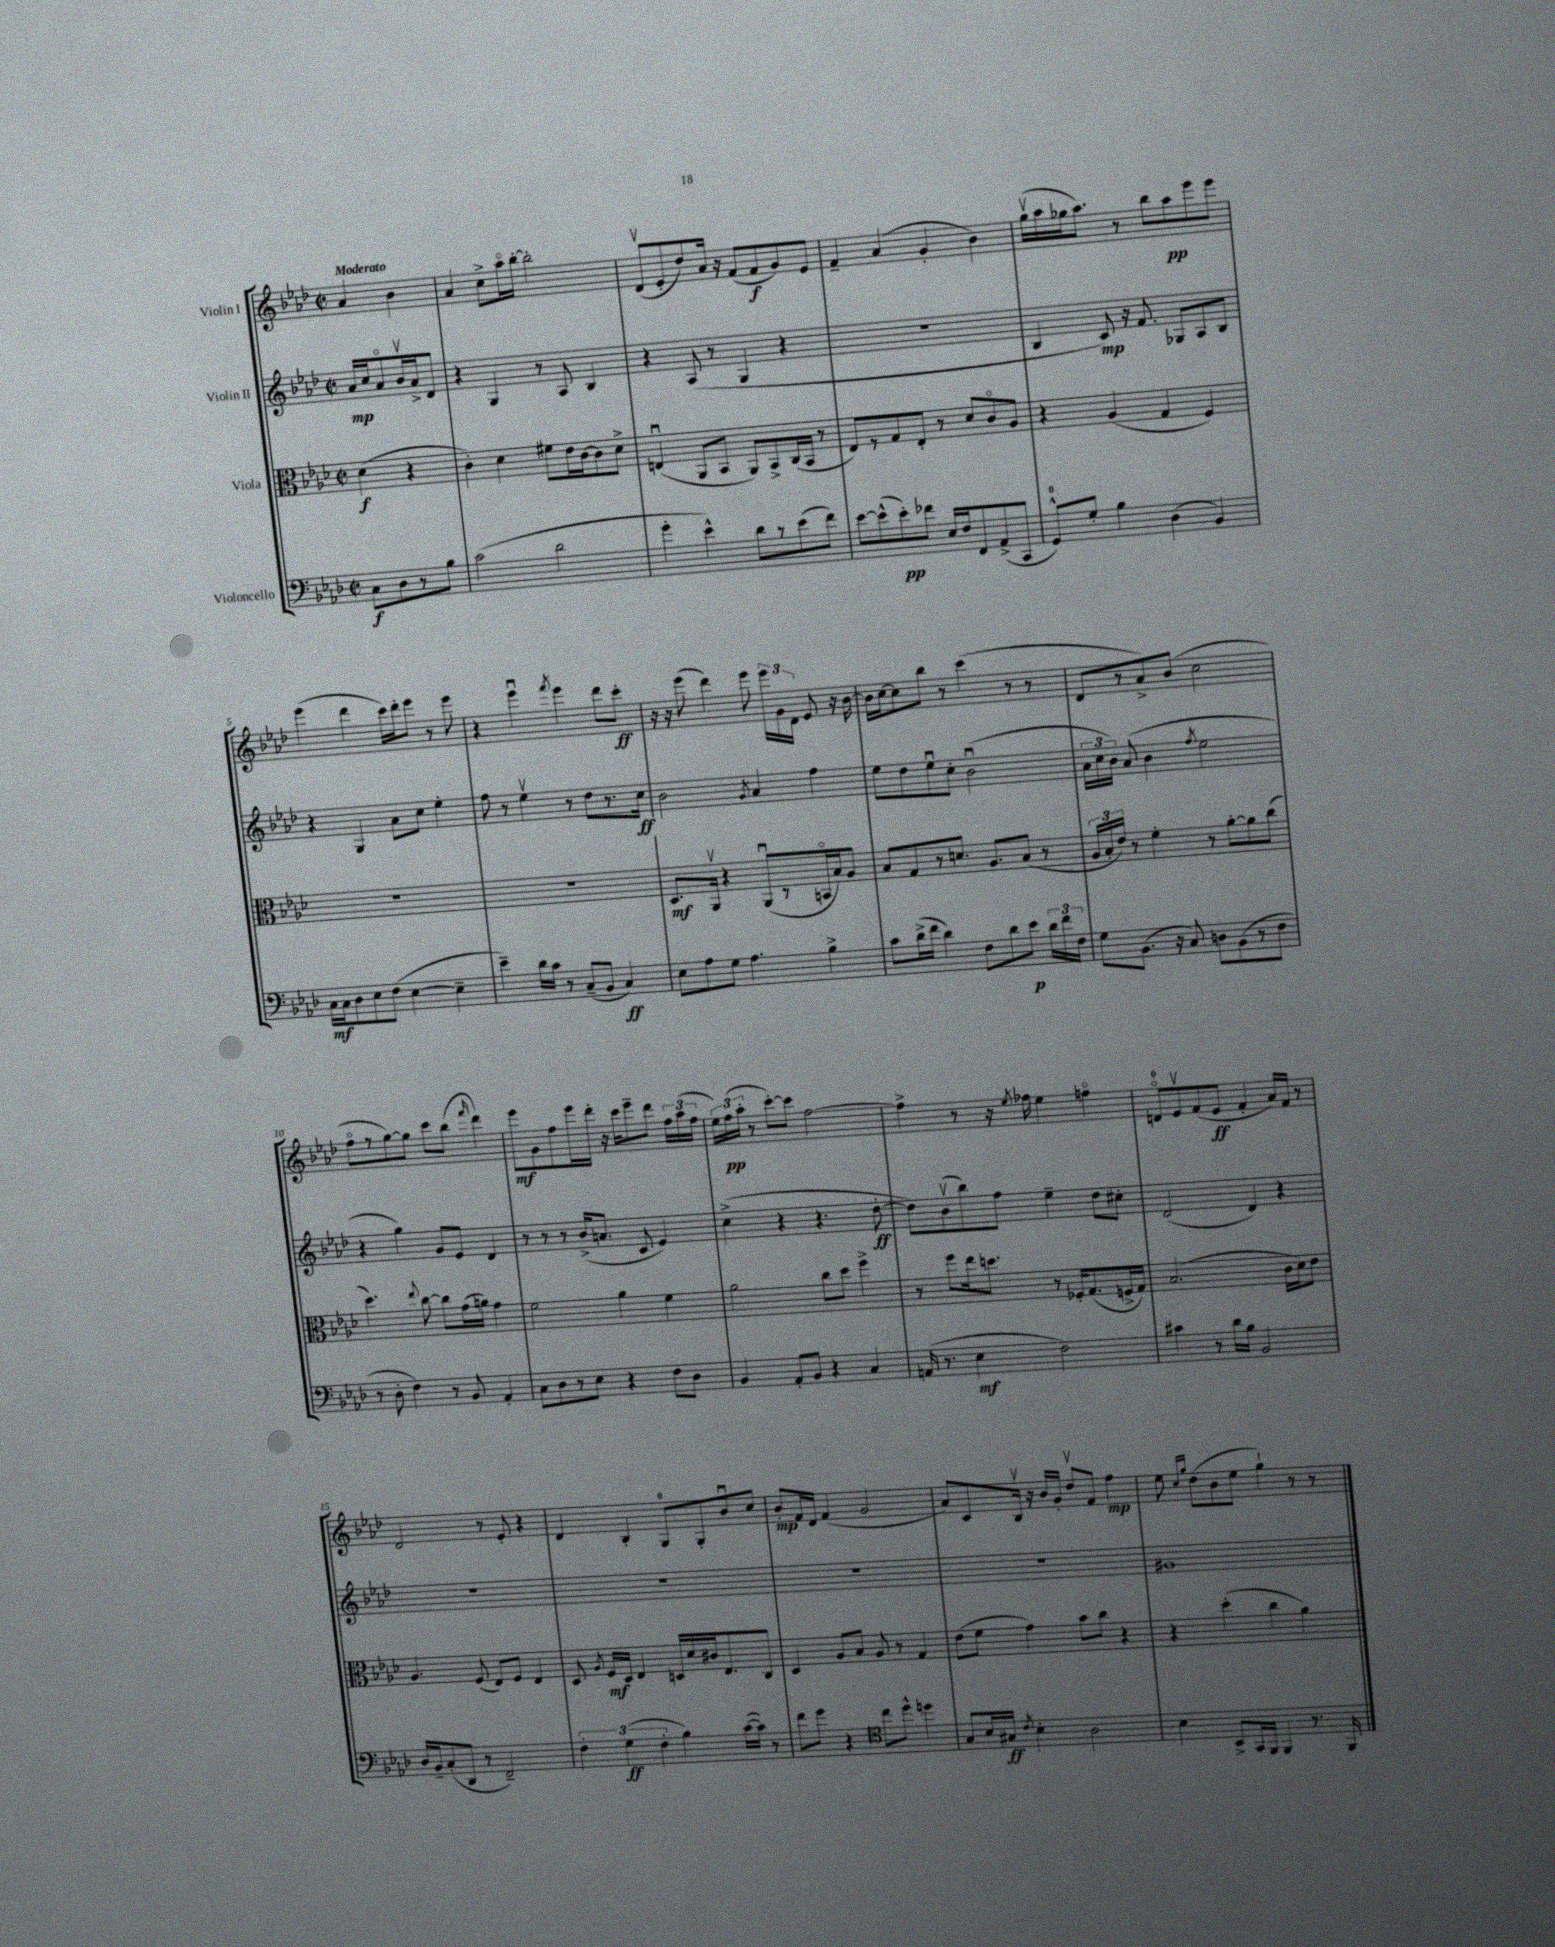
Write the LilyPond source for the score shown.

<<
\new StaffGroup <<
\new Staff = "s0" \with { instrumentName = "Violin I" } {
    \clef treble \key aes \major \defaultTimeSignature \time 2/2 \partial 2 \tempo "Moderato"
    \autoBeamOff aes'4 bes'4 |
    aes'4 c''8[-> aes''16\flageolet bes''16]~-. bes''2-. |
    des'8[\upbow( ees'8-. des''8) aes'16] r16 f'8[( f'8\f g'8) ees'8] |
    f'4-- aes'4( g'4-. bes'4) |
    g''16[\upbow( aes''16 ges''16 aes''8.]) r8 bes''8[ aes''8\pp ees'''8 ees'''8] |
    ees'''4( des'''4 c'''16[) des'''16-. ees'''8] r8 ees'''8 |
    r4 ees'''4\downbow \acciaccatura { f'''8 } ees'''4 des'''8[ c'''8]-.\ff |
    r16 r16 ees'''8( des'''4) ees'''8 \tuplet 3/2 { ees'''16[ g'16 des'16] } ees'8 r16 bes'16~ |
    bes'16[ c''16~ c''8 bes''8] r8 c'''4( r8 r8 |
    des'8[ r8 aes'8->) bes'8]( c''2 |
    f''8[\flageolet r8 g''8~) g''8] c'''8[ bes''8]( \grace { f'''16 } des'''4) |
    ees'''8[\mf g'8 f''8 ees'''16 des'''16]-. r16 c'''16[ ees'''8-- des'''8] \tuplet 3/2 { f''16[ aes''16( f''16] } |
    \tuplet 3/2 { ees''16[) f''16\pp( aes''16]-. } r8 c'''8[~-.) c'''8] f''2~ |
    f''4-> r8 r16 \acciaccatura { ees''8 } fes''16 ees''4 f''4\flageolet |
    d'8[-0\flageolet ees'8\upbow f'8( ees'8]\ff f'4-. aes'16[) f'16] r8 |
    des'2 r8 ees'8-. r4 |
    des'4 bes4-. g8[-0 g8-. bes'8\downbow c''8] |
    bes'8[-.\mp f'16 des'16] f'4( g'2 |
    aes'8[) c'8 bes16]\upbow r16 bes'16[ g'16]-. des''8[\upbow f'8] f''4\mp |
    ees''8 \grace { c''16[ g''16] } des''8[( bes'8 ees''8] g''4-!) r8 r8 \bar "|." |
}
\new Staff = "s1" \with { instrumentName = "Violin II" } {
    \clef treble \key aes \major \defaultTimeSignature \time 2/2 \partial 2
    \autoBeamOff aes'16[\mp c''16 aes'8\flageolet bes'16\upbow aes'16-> des'8] |
    r4 g4 r8 aes8 bes4 |
    r4 aes8( r8 g4 r4 |
    R1 |
    bes4 c'8\mp) r16 f'8. ges8[ aes8 bes8] |
    r4 g4 aes'8[ c''8] ees''4-. |
    f''8 r8 ees''4\upbow r8 des''8[ r8. c''16]\ff |
    bes'2 \acciaccatura { g'8 } aes'4 f''4 |
    ees''8[ des''8 ees''8\downbow c''8]-. bes'2\downbow( |
    \tuplet 3/2 { aes'16[ c''16 bes'16]) } aes'8( bes'4 \acciaccatura { f''8 } ees''2 |
    r4 g''4) g'8[ ees'8] des'4 |
    r8 r8 r8 bes'16[->( a'8.] c'8 ees'4) |
    c''4->( r4 r4. des''8~-.\ff |
    des''8[) bes'8\upbow( bes''8) f''8] ees''4-- des''8[ cis''8]-. |
    des'2( des'4) r4 |
    R1 |
    R1 |
    R1 |
    R1 |
    gis'1 \bar "|." |
}
\new Staff = "s2" \with { instrumentName = "Viola" } {
    \clef alto \key aes \major \defaultTimeSignature \time 2/2 \partial 2
    \autoBeamOff des'4\f( r4 |
    c'4-.) des'4 fis'8[ ees'16 c'16~ c'8 des'8]-> |
    e4\downbow( aes,8[ bes,8] aes,8[) bes,8-> c16( bes,16] r8 |
    ees8[) r8 g8 ees8]-. r8 des'8[ c'8\flageolet aes8] |
    r4 aes4( g4 f4) |
    R1 |
    R1 |
    des8.[\mf aes,16]\upbow r4 aes,8[\downbow( r8 b,16\flageolet bes16) aes8] |
    bes8[ g8 r8 d'8.] aes8.[ bes8]( r8 |
    \tuplet 3/2 { aes16[ bes16-. ees'16]) } r8 f'4-. r8 aes'8[~-. aes'8 c''8]( |
    des''4.) \appoggiatura { ees''8 } c''8~ c''8[ g'16( a'16]) g'4 |
    f'2 aes'4 f'4 |
    aes'2 c''8[ des''8] f''4-> |
    r8 f''8[ ees''16 d''8.] r8 fes16[-. g8.( f16-> g16]) |
    bes2.( c'16[ des'16) ees'8] |
    aes4. f8( ees8[) f8] ees4 |
    des8 \acciaccatura { aes8 } f16[\mf des16] ees4 d16[ des'16 cis'16 ees8. c8] |
    des4 aes8[ bes8] aes8 r8 g4 |
    ees'8[( f'8] g'4) bes'8[ c''8] r4 |
    r4 des''4-.( c''4 aes'4) \bar "|." |
}
\new Staff = "s3" \with { instrumentName = "Violoncello" } {
    \clef bass \key aes \major \defaultTimeSignature \time 2/2 \partial 2
    \autoBeamOff c8[\f des8 r8 bes8] |
    c'2( des'2 |
    g'4-. ees'4-^) des'8[ r8 ees'8( f'8]) |
    ees'8[~ ees'8-^( ees'8-.\pp) fes'8] ees16[ f16 f,8 aes,8->( c,8] |
    g,8[-0-^) g8]-. bes4 des4( bes,4) |
    c16[\mf c16 des8 ees8 f8]( ees4~ ees4-- |
    ees'4--) des'16[ c'16] r8 c8[--( bes,8] c4\ff) |
    ees8[ aes8 g8] aes4. bes4-> |
    c'8[ des'16->( f'16] des'4) f8[ des'8 ees'8]\p \tuplet 3/2 { des'16[ f'16 f16] } |
    g8[ bes,8.]( r16 c8) d8[ bes,8( r8 f8] |
    r8 des8-. f4) r8 bes,8 aes,4-. |
    c8[ des8 r8 ees8] r4 f8[ des8] |
    bes,4 aes,8[-. bes,8] r4 c4 |
    a,16( r8. ees4\mf f2) |
    cis'4 r8 des'16[ bes16] bes,2 |
    des16[ bes,16-- c8-.( des,8] r8 f,2--) |
    \tuplet 3/2 { f4-. g4\ff( f4-. } bes4) c'16[~( c'16]) r8 |
    f'8[ g'8] r4 \clef tenor c''8[ des''8]-^ d''4 |
    g8[ bes16 gis16]\ff \acciaccatura { c'8 } bes4-. aes2 |
    bes4 bes,8[-> g,16 f,16] f,4 r8. f,16 \bar "|." |
}
>>
>>
